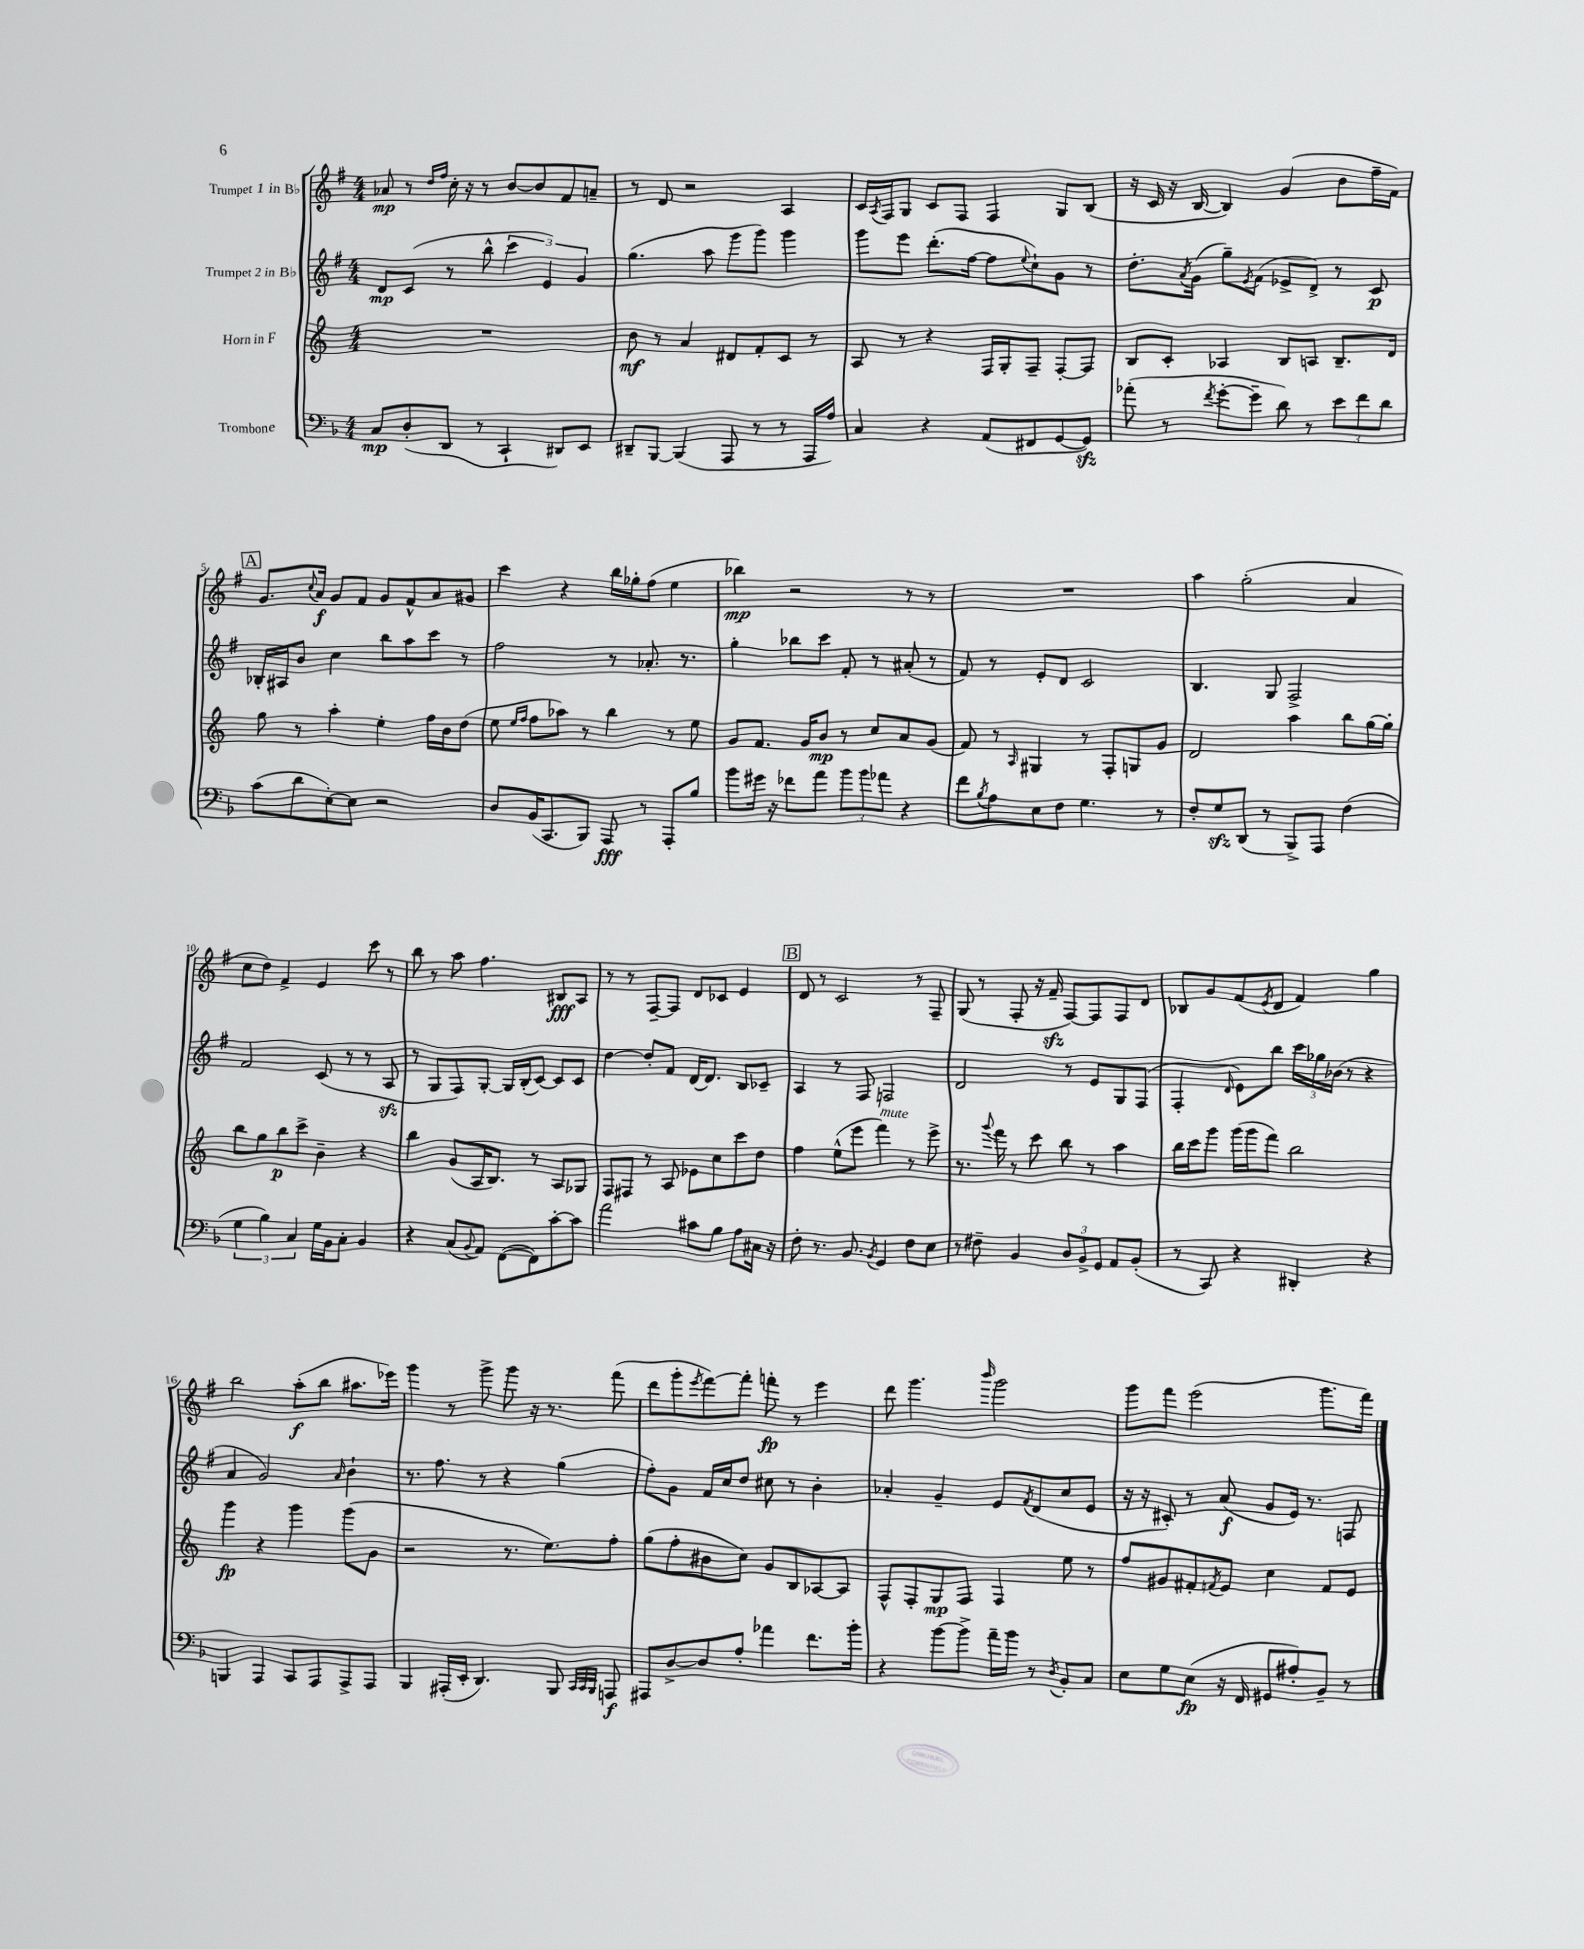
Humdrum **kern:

**kern	**kern	**kern	**kern
*staff4	*staff3	*staff2	*staff1
*clefF4	*clefG2	*clefG2	*clefG2
*k[b-]	*k[]	*k[f#]	*k[f#]
*M4/4	*M4/4	*M4/4	*M4/4
8C	1r	8d	8a-
(8D'	.	(8c	8r
.	.	.	16qqdd
.	.	.	16qqff#
8DD	.	8r	16cc'
.	.	.	16r
8r	.	8bb^^	8r
4CC`	.	6ccc	[8b
.	.	.	8b]
.	.	6e)	.
8DD#)	.	.	8f#
.	.	6g	.
8EE	.	.	8a~
=	=	=	=
8DD#~	8b	(4.gg	8r
[8BBB-	8r	.	8d
(4BBB-]	4a	.	2r
.	.	8aa	.
8AAA	8d#	8ggg	.
8r	8f'	8ggg)	.
8r	8c	4ggg	4A
16AAA	8r	.	.
16A)	.	.	.
=	=	=	=
4C	8A	8ggg	16c
.	.	.	8qA
.	.	.	16F#
.	8r	8eee	8G
4r	4r	(8.ddd'	8c
.	.	.	8F#
.	.	[16ff#	.
(8AA	16F	8ff#]	4F#
.	16G'	.	.
.	.	8qqee	.
8FF#	8F~	8cc`)	.
[8GG	[8F'	8g	8G
8GG])	8F]	8r	(8B
=	=	=	=
(8a-'	8B	8.dd'	16r
.	.	.	16c
8r	8c'	.	16r
.	.	8qa	.
.	.	(16g	[16B
8qf	.	.	.
[8g'	4A-	8gg~)	4B])
.	.	8qe	.
8g~]	.	(8f#	.
8d)	8B	8e-^	(4g
8r	8A	8d^)	.
12e	8.B~	8r	8b
12f	.	.	.
.	.	8c	16ff#~
12d	.	.	.
.	16d	.	16f#)
=	=	=	=
(8c	8gg	16B-'	8.g
.	.	16A#	.
8d	8r	8b	.
.	.	.	8qqcc
.	.	.	16a
[8E')	4aa'	4cc	8g
8E]	.	.	8f#
2r	4ee'	8bb	8g
.	.	8aa	8f#^^
.	16ff	8ccc	8a
.	16b	.	.
.	(8dd	8r	8g#
=	=	=	=
8D	8ee	2ff#	4ccc
.	16qqee	.	.
.	16qqff	.	.
(16BB-	8ff	.	.
8.CC	.	.	.
.	8aa-)	.	4r
8BBB-)	8r	.	.
8AAA	4bb	8r	16bb
.	.	.	16gg-'
8r	.	8.a-'	(8ff#
8AAA'	8r	.	4ee
.	.	8.r	.
8B-	8ee	.	.
=	=	=	=
8b-	8g	4gg'	4bb-)
16g#	8.f	.	.
16r	.	.	.
8f-	.	8bb-	2r
.	16g	.	.
8a	8b	8ccc	.
12b-	8r	8f#'	.
12b-	.	.	.
.	8cc	8r	.
12a-	.	.	.
4r	8a	(8a#'	8r
.	(8g	8r	8r
=	=	=	=
8f	8f)	8f#)	1r
8qB-	.	.	.
8A	8r	8r	.
.	16qqA	.	.
8E	4G#	8e'	.
8F	.	8d	.
4.G	8r	2c	.
.	8F'	.	.
.	8G	.	.
8r	8g	.	.
=	=	=	=
8F'	2d	4.B	4aa
8G	.	.	.
(8DD	.	.	(2gg'
8r	.	8G	.
8BBB-^)	4aa	2F#^	.
8AAA	.	.	.
(4F	8bb	.	4a
.	[16gg	.	.
.	16gg']	.	.
=	=	=	=
6G	8bb	2f#	8cc
.	8gg	.	8dd)
6B-)	.	.	.
.	8bb	.	4f#^
6C	.	.	.
.	8ccc^	.	.
16G	4b~	(8c	4e
16BB-	.	.	.
8C'	.	8r	.
4BB-	4r	8r	8ccc
.	.	8A	8r
=	=	=	=
4r	4bb	8r	8bb
.	.	8G	8r
(8C	(8g	8F#)	8aa
8qqBB-	.	.	.
8AA)	16A	[8G'	4.ff#
.	8.B)	.	.
([8FF	.	16G]	.
.	.	(16B'	.
8FF])	8r	[8c)	.
[8c'	8A	8c]	8B#
8c]	8G-	8c	8A
=	=	=	=
2a	8F	[4dd	8r
.	8F#	.	8r
.	8r	8dd']	[8F#~
.	8A	8f#	8F#]
8c#	8e-	[16d	8d
.	.	8.d]	.
8B-	8cc	.	8c-
8A	8ccc	8B	4e
16C#	8dd	8c-~	.
16r	.	.	.
=	=	=	=
8F'	4ff	4A	8d
8.r	.	.	8r
.	(8ee^^	8r	2c
8.BB-	.	.	.
.	8eee	8F#	.
8qBB-	.	.	.
4GG	4fff)	2F	.
8F	8r	.	8r
8E	8eee^	.	8F#~
=	=	=	=
8r	8.r	2d	(8G
8F#~	.	.	8r
.	8qqggg	.	.
.	16fff	.	.
4BB-	8r	.	8F#'
.	8ccc	.	16r
.	.	.	16f#~
12D	8bb	8r	[8F#)
12BB-^	.	.	.
.	8r	8e	8F#]
12GG	.	.	.
8AA	4aa	8G	8F#
(8BB-'	.	(8F#	8d
=	=	=	=
8r	16bb	4F#'	8B-
.	16ccc	.	.
8CC)	8ggg	.	8g
.	.	16qqd	.
4r	(16ggg	8e)	(8f#
.	16ggg	.	.
.	.	.	8qe
.	8fff)	8bb	8d
4DD#'	2bb	24ccc	4f#)
.	.	24gg-	.
.	.	(24b-	.
.	.	8r	.
4r	.	4r	4gg
=	=	=	=
4BBB	4ggg	4a	2bb
4AAA	4r	2g)	.
8CC	4ggg	.	(8aa'
8AAA	.	.	8bb
.	.	16qqa	.
8AAA^	(8ggg	4b`	8.aa#
8AAA	8g	.	.
.	.	.	16eee-)
=	=	=	=
4BBB-	2r	8.r	4ggg
.	.	8.ff#	.
(16AAA#'	.	.	8r
16EE'	.	.	.
4.DD)	.	8r	8ggg^
.	8.r	4r	8ggg
.	.	.	16r
.	8.ee)	.	8.r
8BBB-	.	(4gg	.
32qqCC	.	.	.
32qqCC	.	.	.
32qqBBB-	.	.	.
8AAA	8ff'	.	(8fff#
=	=	=	=
8AAA#	(8gg	8ff#')	8ddd
[8D^	8ff'	8g	8ggg'
.	.	.	8qeee
8D]	8b#	16f#	[8fff#)
.	.	16cc	.
8A'	8cc)	8dd	8fff#']
4a-	8g	8cc#	8fff'
.	8B	8r	8r
8.f	[8A-	4b'	4eee
.	8A-]	.	.
16b-'	.	.	.
=	=	=	=
4r	8F^^	4a-'	8ddd
.	8F'	.	4.ggg
[8b-	8G	4g~	.
8b-^]	8F	.	.
.	.	.	16qqbbb
16a~	4F	8e	2ggg
16b-	.	.	.
.	.	8qf#	.
8r	.	(8d	.
8qD	.	.	.
8BB-'	8ee	8cc	.
8C	8r	8e	.
=	=	=	=
8E	8ff	16r	8ggg
.	.	16r	.
8G	8g#	8c#')	8fff#
(8E	8f#'	8r	(2eee
.	8qf	.	.
16r	8e	(8a	.
16FF	.	.	.
8GG#	4cc	8g	.
8A#')	.	16e)	.
.	.	8.r	.
8BB-~	8f	.	8.ggg
8r	8e	8F	.
.	.	.	16fff#)
==	==	==	==
*-	*-	*-	*-
